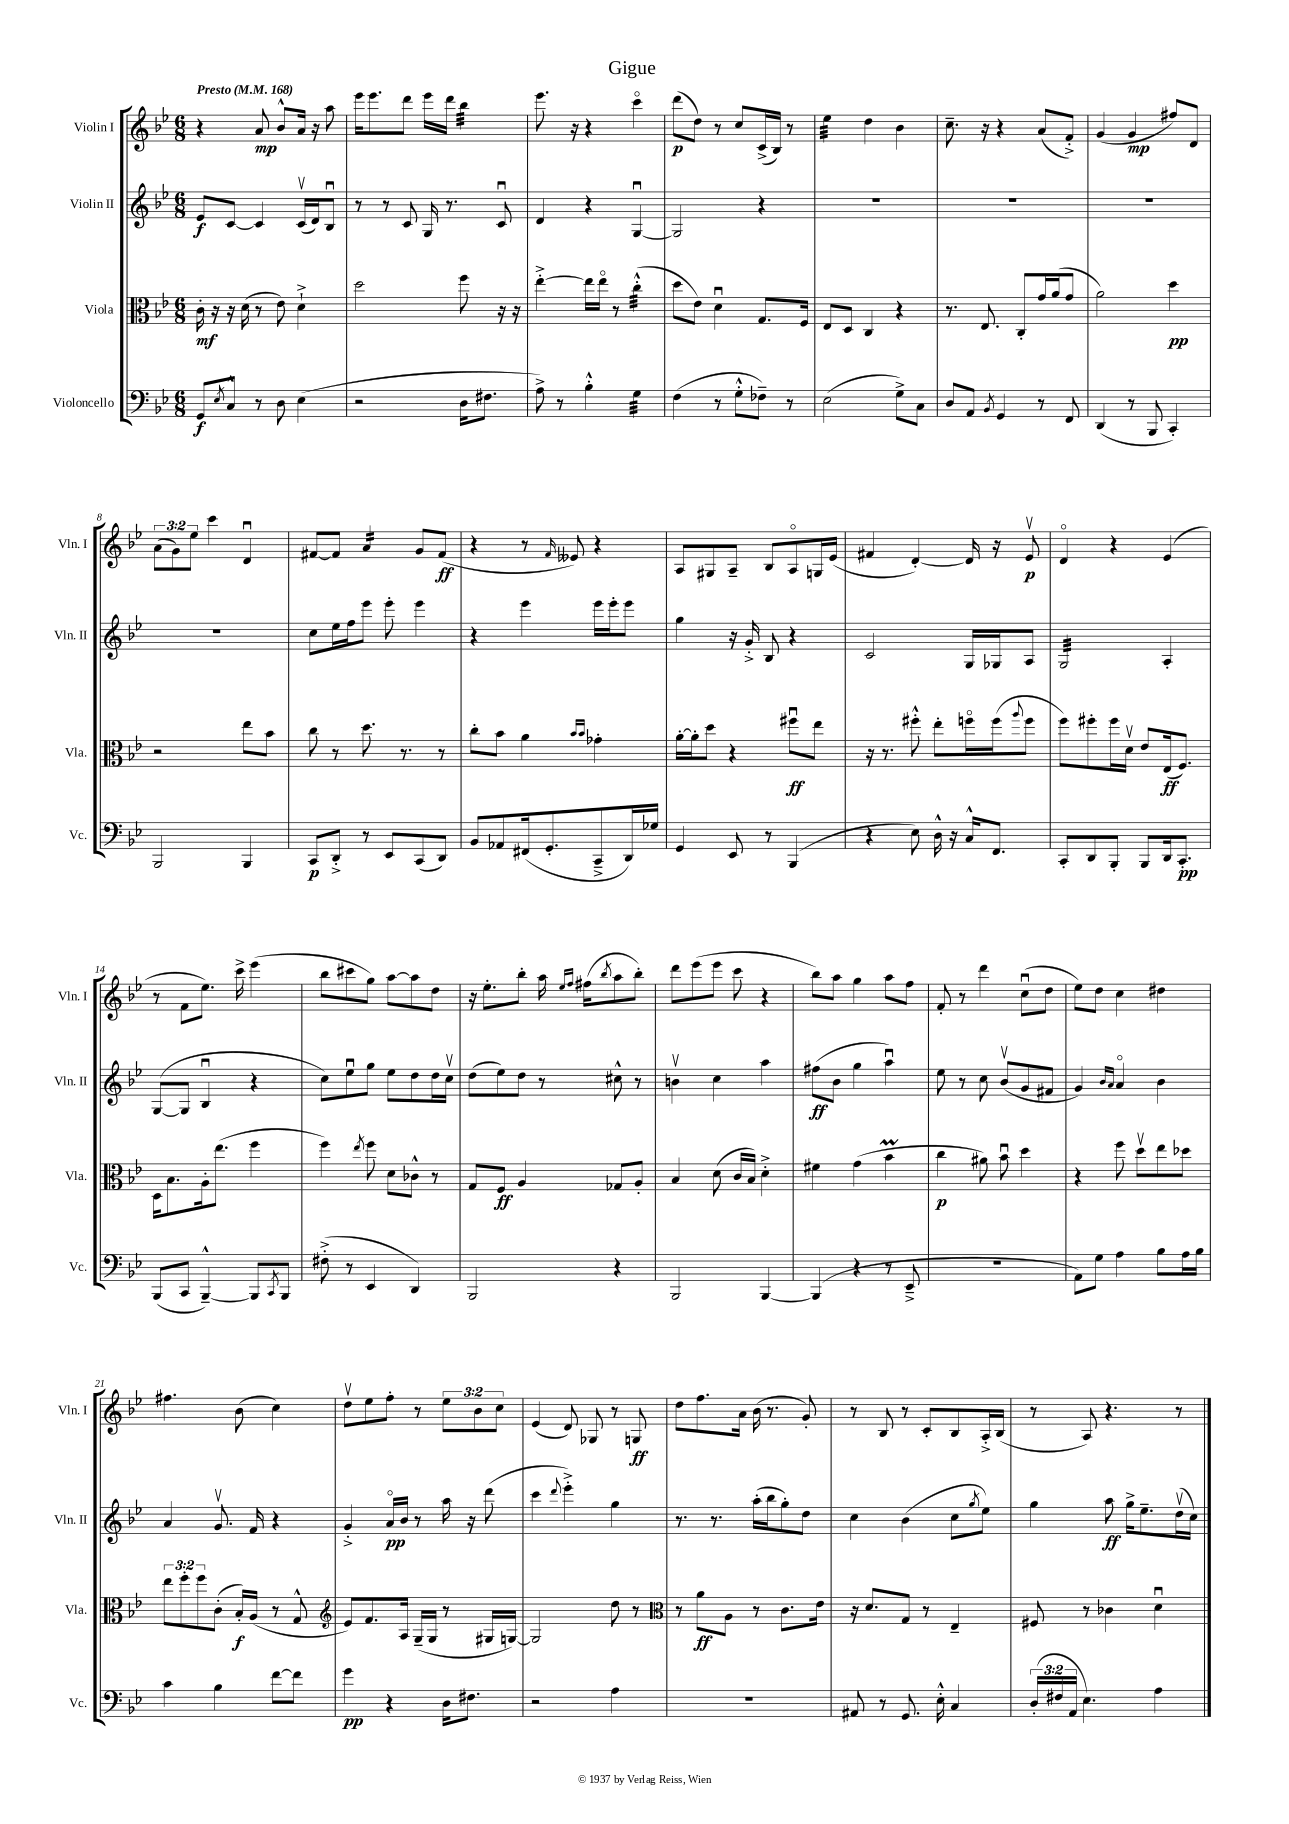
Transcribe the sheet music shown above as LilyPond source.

\header { title = "Gigue" }
<<
\new StaffGroup <<
\new Staff = "s0" \with { instrumentName = "Violin I" shortInstrumentName = "Vln. I" } {
    \clef treble \key bes \major \numericTimeSignature \time 6/8 \override Staff.TupletNumber.text = #tuplet-number::calc-fraction-text \tempo "Presto" 4 = 168
    r4 a'8\mp bes'8-^ a'16 r16 a''8 |
    ees'''16 ees'''8. d'''8 ees'''16 d'''16 bes''4:32 |
    ees'''8. r16 r4 c'''4\flageolet |
    d'''8\p( d''8) r8 c''8 c'16->( bes16) r8 |
    ees''4:32 d''4 bes'4 |
    c''8.-- r16 r4 a'8( f'8-.->) |
    g'4( g'4\mp fis''8) d'8 |
    \tuplet 3/2 { a'8( g'8) ees''8 } c'''4 d'4\downbow |
    fis'8~ fis'8 a'4:16 g'8 fis'8\ff( |
    r4 r8 \grace { f'16 } eeses'8) r4 |
    a8 gis8 a8-- bes8 a8\flageolet g16 ees'16( |
    fis'4 d'4~-.) d'16 r16 ees'8\upbow\p |
    d'4\flageolet r4 ees'4( |
    r8 f'8 ees''8.) c'''16-> ees'''4( |
    bes''8 cis'''8 g''8) a''8~ a''8 d''8 |
    r16 ees''8.-. bes''8-. a''16 \grace { ees''16 f''16 } fis''16( \acciaccatura { bes''8 } a''8 bes''8-.) |
    d'''8 ees'''8( ees'''8 c'''8 r4 |
    bes''8) a''8 g''4 a''8 f''8 |
    f'8-. r8 d'''4 c''8\downbow( d''8 |
    ees''8) d''8 c''4 dis''4 |
    fis''4. bes'8( c''4) |
    d''8\upbow ees''8 f''8-. r8 \tuplet 3/2 { ees''8 bes'8 c''8 } |
    ees'4( d'8) ges8 r8 g8\ff |
    d''8 f''8. a'16 bes'16( r8. g'8-.) |
    r8 bes8 r8 c'8-. bes8 a16-.-> bes16( |
    r8 a8) r4. r8 \bar "|." |
}
\new Staff = "s1" \with { instrumentName = "Violin II" shortInstrumentName = "Vln. II" } {
    \clef treble \key bes \major \numericTimeSignature \time 6/8
    ees'8\f c'8~ c'4 c'16\upbow( d'16) bes8\downbow |
    r8 r8 c'8 g16 r8. c'8\downbow |
    d'4 r4 g4~\downbow |
    g2 r4 |
    R2. |
    R2. |
    R2. |
    R2. |
    c''8 ees''16 f''16 ees'''8 ees'''8-. ees'''4 |
    r4 ees'''4 ees'''16 ees'''16-. ees'''8 |
    g''4 r16 g'16-.-> bes8 r4 |
    c'2 g16 ges16 a8 |
    g2:32 a4-. |
    g8~( g8 bes4\downbow r4 |
    c''8) ees''8\downbow g''8 ees''8 d''8 d''16 c''16\upbow |
    d''8( ees''8) d''8 r8 cis''8-^ r8 |
    b'4\upbow c''4 a''4 |
    fis''8\ff( bes'8 g''4 a''4\downbow) |
    ees''8 r8 c''8 bes'8\upbow( g'8 fis'8 |
    g'4) \grace { bes'16 a'16 } a'4\flageolet bes'4 |
    a'4 g'8.\upbow f'16 r4 |
    g'4-.-> a'16\flageolet\pp bes'16 r8 a''16 r16 d'''8( |
    c'''4 \appoggiatura { d'''8 } ees'''4-.->) g''4 |
    r8. r8. a''16-.( bes''16 g''8-.) d''8 |
    c''4 bes'4( c''8 \acciaccatura { g''8 } ees''8) |
    g''4 a''8\ff g''16-> ees''8.-- d''16\upbow( c''16) \bar "|." |
}
\new Staff = "s2" \with { instrumentName = "Viola" shortInstrumentName = "Vla." } {
    \clef alto \key bes \major \numericTimeSignature \time 6/8 \override Staff.TupletNumber.text = #tuplet-number::calc-fraction-text
    c'16-.\mf r16 r16 d'16( r8 ees'8) d'4-!-> |
    d''2 f''8 r16 r16 |
    ees''4~-.-> ees''16 ees''16\flageolet r8 c''4:32-.-^( |
    d''8 ees'8) d'4\downbow g8. f16 |
    ees8 d8 c4 r4 |
    r8. ees8. c8-. g'16 a'16( g'8 |
    a'2) d''4\pp |
    r2 ees''8 bes'8 |
    c''8 r8 d''8. r8. r8 |
    c''8-. bes'8 a'4 \grace { bes'16 bes'16 } ges'4-. |
    a'16~-. a'16-. d''8 r4 fis''8\downbow\ff ees''8 |
    r16 r8. fis''8-.-^ ees''8-. f''16\flageolet f''16( \appoggiatura { a''8 } f''8 |
    f''8) fis''8-. fis''16 d'16\upbow ees'8 ees16\ff( f8.) |
    d16 bes8. a16-. ees''8.( f''4 |
    f''4) \acciaccatura { ees''8 } f''8 d'8 ces'8-^ r8 |
    g8 f8\ff a4 ges8 a8-. |
    bes4 d'8( c'16 bes16) d'4-.-> |
    fis'4 g'4( bes'4\prall |
    c''4\p ais'8) bes'8\downbow d''4 |
    r4 f''8 d''8\upbow ees''8 des''8 |
    \tuplet 3/2 { ees''8 f''8-. f''8 } c'8-.( bes16-.\f) a16( r8 g8-^ |
    \clef treble ees'8) f'8. a16 g16--( g16 r8 gis16 g16~) |
    g2 d''8 r8 |
    \clef alto r8 a'8\ff a8 r8 c'8. ees'16 |
    r16 d'8. g8 r8 ees4-- |
    fis8 r8 ces'4 d'4\downbow \bar "|." |
}
\new Staff = "s3" \with { instrumentName = "Violoncello" shortInstrumentName = "Vc." } {
    \clef bass \key bes \major \numericTimeSignature \time 6/8 \override Staff.TupletNumber.text = #tuplet-number::calc-fraction-text
    g,8\f \acciaccatura { ees8 } c8-^ r8 d8 ees4( |
    r2 d16 fis8. |
    a8->) r8 bes4-.-^ g4:32 |
    f4( r8 g8-.-^ fes8--) r8 |
    ees2( g8->) c8 |
    d8 a,8 \acciaccatura { bes,8 } g,4 r8 f,8 |
    d,4( r8 bes,,8 c,4-.) |
    bes,,2 bes,,4 |
    c,8\p d,8-.-> r8 ees,8 c,8( d,8) |
    bes,8 aes,8 fis,16( g,8.-. c,8---> d,16) ges16 |
    g,4 ees,8 r8 bes,,4( |
    r4 ees8) d16-^ r16 c16-^ f,8. |
    c,8-. d,8 bes,,8-. bes,,8 d,16 c,8.-.\pp |
    bes,,8( c,8 bes,,4~---^) bes,,8 \acciaccatura { c,8 } bes,,8 |
    fis8-.->( r8 ees,4 d,4) |
    bes,,2 r4 |
    bes,,2 bes,,4~ |
    bes,,4( r4 r8 ees,8---> |
    R2. |
    a,8) g8 a4 bes8 a16 bes16 |
    c'4 bes4 f'8~ f'8 |
    g'4\pp r4 d16 fis8. |
    r2 a4 |
    R2. |
    ais,8 r8 g,8. ees16-.-^ c4 |
    \tuplet 3/2 { d16-.( fis16 a,16 } ees4.) a4 \bar "|." |
}
>>
>>
